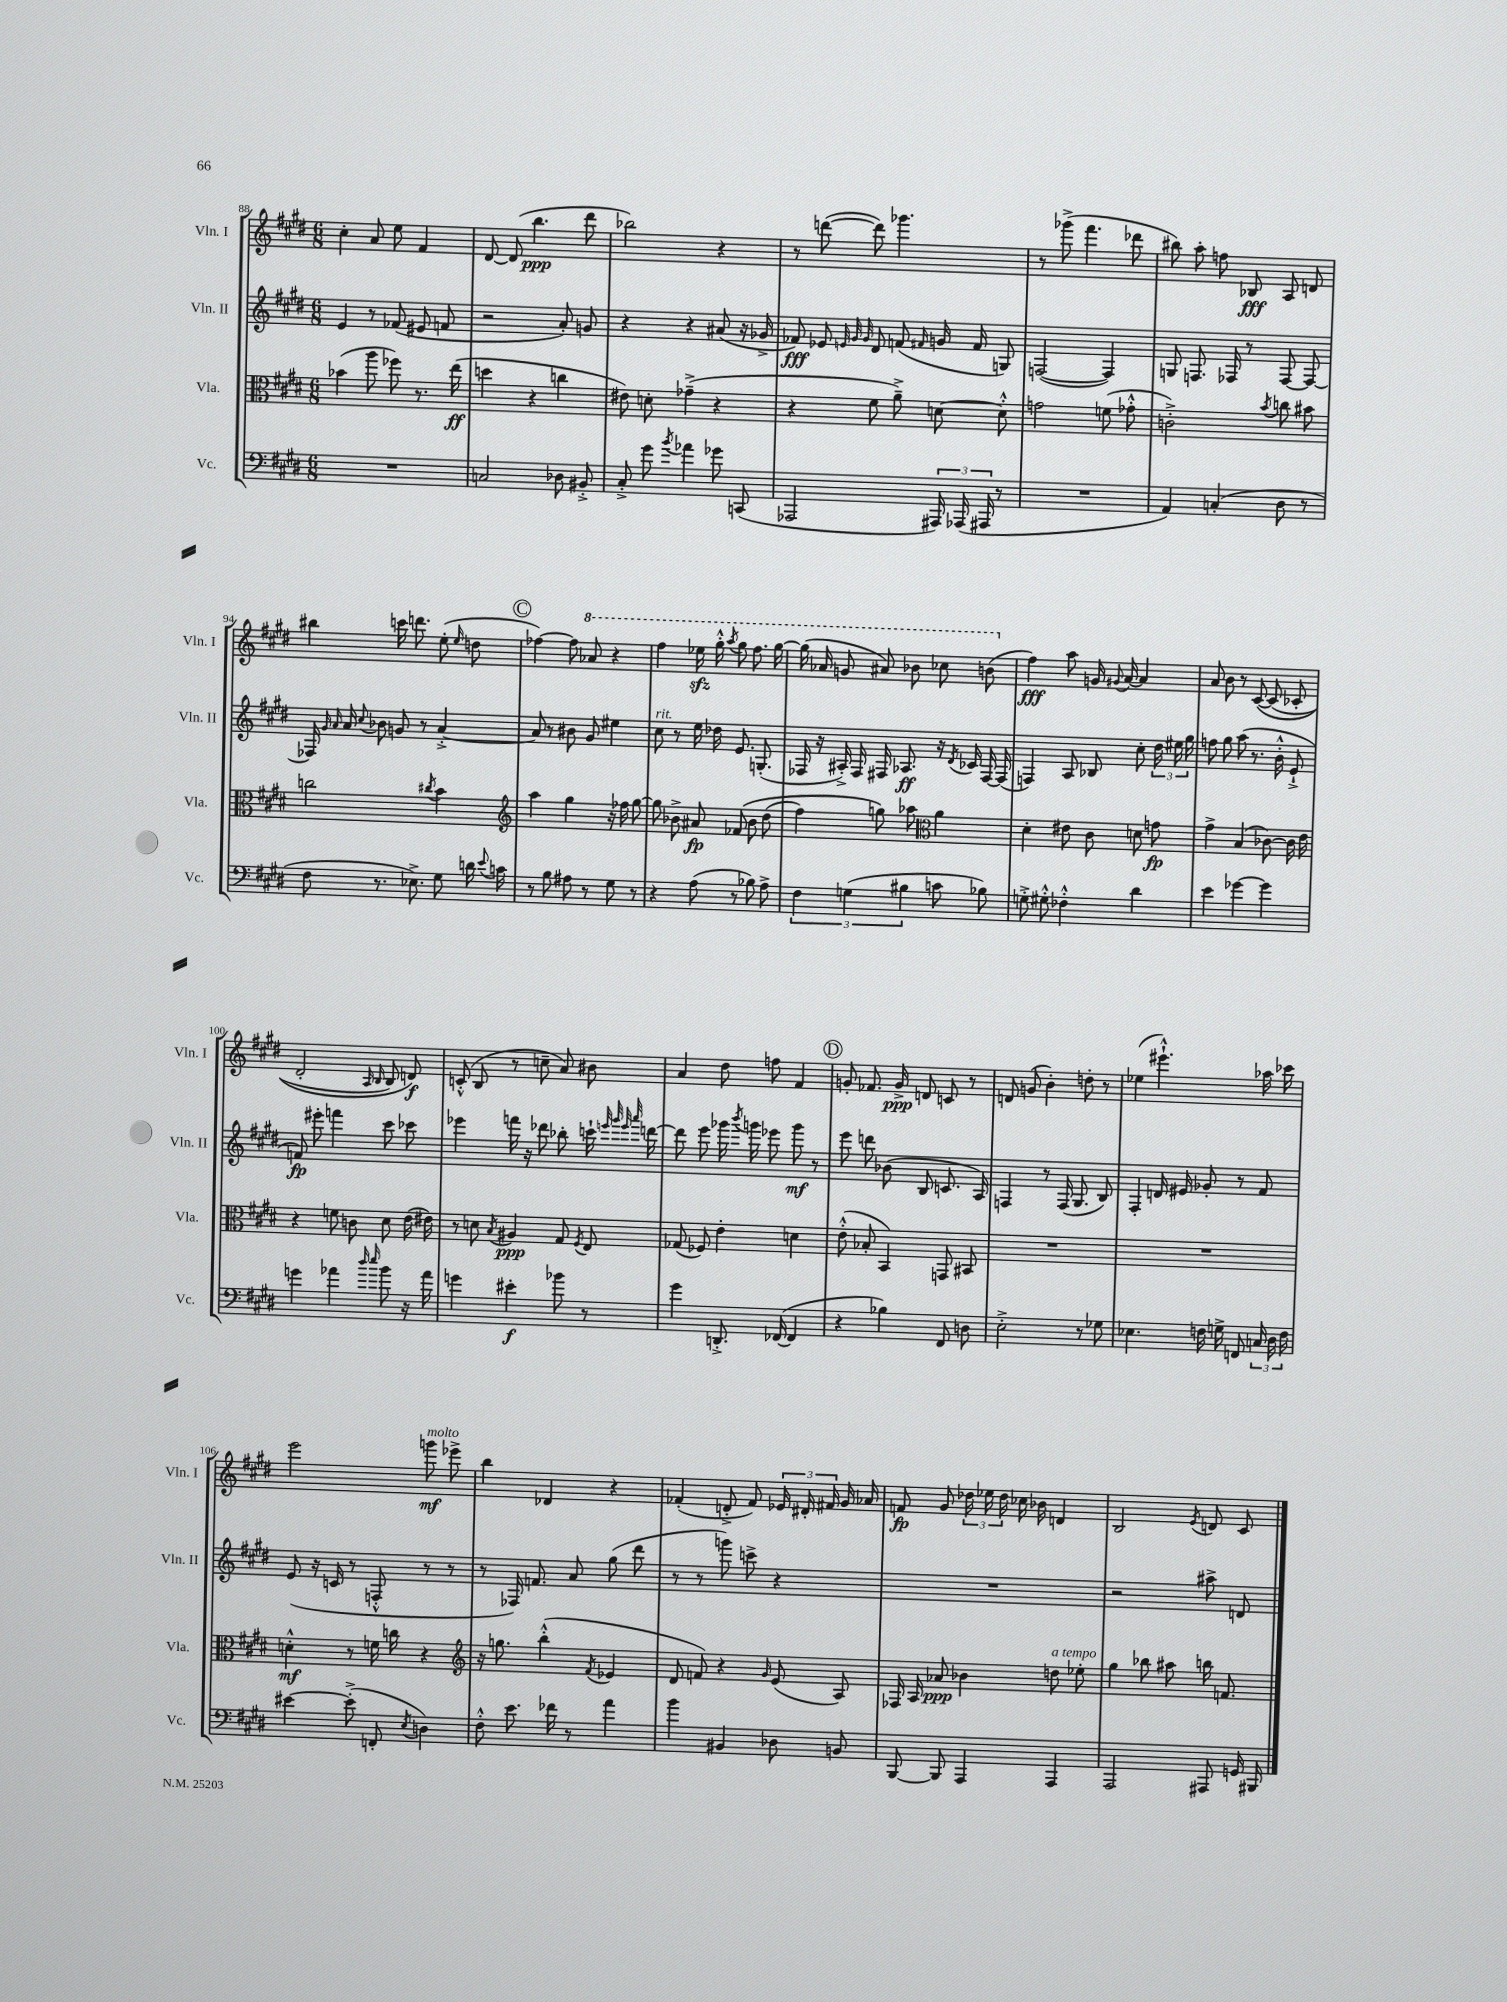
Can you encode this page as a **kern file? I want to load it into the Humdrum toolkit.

**kern	**dynam	**kern	**dynam	**kern	**dynam	**kern	**dynam
*part4	*part4	*part3	*part3	*part2	*part2	*part1	*part1
*staff4	*staff4	*staff3	*staff3	*staff2	*staff2	*staff1	*staff1
*I"Vc.	*	*I"Vla.	*	*I"Vln. II	*	*I"Vln. I	*
*I'Vc.	*	*I'Vla.	*	*I'Vln. II	*	*I'Vln. I	*
*clefF4	*	*clefC3	*	*clefG2	*	*clefG2	*
*k[f#c#g#d#]	*	*k[f#c#g#d#]	*	*k[f#c#g#d#]	*	*k[f#c#g#d#]	*
*M6/8	*	*M6/8	*	*M6/8	*	*M6/8	*
=88	=88	=88	=88	=88	=88	=88	=88
2.r	.	(4b-X\	.	4e/	.	4cc#'\	.
.	.	8aa\	.	8r	.	8a/	.
.	.	8ff-X\)	.	(8f-X/	.	8ee\	.
.	.	8.r	.	8e#X/	.	4f#/	.
.	.	.	.	8fn/	.	.	.
.	.	(16ee\	ff	.	.	.	.
=89	=89	=89	=89	=89	=89	=89	=89
2Cn/	.	4ddn\	.	2r	.	[8d#/	.
.	.	.	.	.	.	(8d#/]	.
.	.	4r	.	.	.	4.bb\	ppp
8D-X\	.	4ccn\	.	8a'/)	.	.	.
8BB#X'^/	.	.	.	8gn/	.	8ddd#\	.
=90	=90	=90	=90	=90	=90	=90	=90
8C#'^/	.	8e#X\)	.	4r	.	2bb-X\)	.
8g#\	.	8dn'\	.	.	.	.	.
8qb/	.	.	.	.	.	.	.
4a-X\	.	(4g-X~^\	.	4r	.	.	.
8g-X\	.	4r	.	(8a#X/	.	4r	.
(8CCn/	.	.	.	16r	.	.	.
.	.	.	.	16g-X^/	.	.	.
=91	=91	=91	=91	=91	=91	=91	=91
2AAA-X/	.	4r	.	8f-X/)	fff	8r	.
.	.	.	.	8e-X/	.	([8dddn\	.
.	.	.	.	32qqen/	.	.	.
.	.	.	.	32qqg#/	.	.	.
.	.	.	.	32qqg#/	.	.	.
.	.	8f#\	.	8d#/	.	8ddd\])	.
.	.	8a~^\)	.	(8fn/	.	4.ggg-X\	.
.	.	.	.	16qqf#X/	.	.	.
24AAA#X/)	.	[8dn\	.	16gn/	.	.	.
(24AAA-X/	.	.	.	.	.	.	.
.	.	.	.	16f#/	.	.	.
24AAA#X/	.	.	.	.	.	.	.
8r	.	8d'^^\]	.	8Gn/)	.	.	.
=92	=92	=92	=92	=92	=92	=92	=92
2.r	.	2gn\	.	([2Fn/	.	8r	.
.	.	.	.	.	.	(8ggg-X^\	.
.	.	.	.	.	.	4.fff#\	.
.	.	(8fn\	.	4F/])	.	.	.
.	.	8g-X'^^\	.	.	.	8ddd-X\	.
=93	=93	=93	=93	=93	=93	=93	=93
4AA/)	.	2cn'^\)	.	8Gn/	.	8bb#X\)	.
.	.	.	.	8.Fn/	.	8aa'\	.
(4Cn'/	.	.	.	.	.	8ffn\	.
.	.	.	.	16F-X/	.	.	.
.	.	.	.	8r	.	8B-X/	fff
.	.	8qb/	.	.	.	.	.
8D#\	.	8ccn\	.	[8F-/	.	8A/	.
8r	.	8b#X\	.	8F-/_	.	8dn/	.
!!LO:LB:g=z
=94	=94	=94	=94	=94	=94	=94	=94
8F#\	.	2ccn\	.	16F-X/]	.	4bb#X\	.
.	.	.	.	16qqg#/	.	.	.
.	.	.	.	16qqa/	.	.	.
.	.	.	.	16a/	.	.	.
.	.	.	.	8qqcc#/	.	.	.
8.r	.	.	.	8b-X\	.	.	.
.	.	.	.	8gn/	.	16cccn\	.
8.E-X^\)	.	.	.	.	.	8.dddn\	.
.	.	.	.	8r	.	.	.
.	.	8qcc#X/	.	.	.	.	.
8G#\	.	4b\	.	[4a'^/	.	(8ee'\	.
.	.	.	.	.	.	16qqee/	.
16dn\	.	.	.	.	.	8ddn\	.
8qqe/	.	.	.	.	.	.	.
16cn\	.	.	.	.	.	.	.
!!LO:REH:place=s1:t=C
=95	=95	=95	=95	=95	=95	=95	=95
*	*	*clefG2	*	*	*	*	*
8r	.	4aa\	.	8a/]	.	[4ff-X\)	.
8B\	.	.	.	8r	.	.	.
8A#X\	.	4gg#\	.	8b#X\	.	8ff-\]	.
*	*	*	*	*	*	*8va	*
8r	.	.	.	8g#/	.	8aa-X/	.
8G#\	.	16r	.	4ee#X\	.	4r	.
.	.	16ff-X\	.	.	.	.	.
8r	.	[8gg#\	.	.	.	.	.
=96	=96	=96	=96	=96	=96	=96	=96
!	!	!	!	!LO:TX:a:i:t=rit.	!	!	!
4r	.	8gg#\]	.	8cc#\	.	4fff#\	.
.	.	8b-X^\	.	8r	.	.	.
(8A\	.	8a#X/	fp	16ee\	.	16eee-Xzz\	.
.	.	.	.	16dd-X\	.	16ggg#'^^\	.
.	.	.	.	.	.	8qaaa/	.
8r	.	(8f-X/	.	8.e/	.	8ggg#\	.
8B-X\)	.	8b-\	.	.	.	8.fff#\	.
.	.	.	.	(8.Gn'/	.	.	.
8A^\	.	(8dd#\	.	.	.	.	.
.	.	.	.	.	.	[16ggg#\	.
=97	=97	=97	=97	=97	=97	=97	=97
6F#\	.	4ff#\)	.	16F-X/	.	(16ggg#\]	.
.	.	.	.	16r	.	16aa-X/	.
.	.	.	.	16A#X'^/)	.	8ggn/	.
(6Gn\	.	.	.	.	.	.	.
.	.	.	.	16F-/	.	.	.
.	.	8ggn\)	.	16F#X/	.	8aa#X/)	.
.	.	.	.	8.A-X/	ff	.	.
6B#X\	.	.	.	.	.	.	.
.	.	8aa-X\	.	.	.	8bb-X\	.
*	*	*clefC3	*	*	*	*	*
8cn\	.	4a\	.	16r	.	8ccc-X\	.
.	.	.	.	8qd#/	.	.	.
.	.	.	.	16c-X/	.	.	.
8B-X\)	.	.	.	[16F#/	.	(8bbn\	.
.	.	.	.	(16F#/]	.	.	.
=98	=98	=98	=98	=98	=98	=98	=98
*	*	*	*	*	*	*X8va	*
8Gn'^\	.	4d#'\	.	4Fn/)	.	4ff#\)	fff
8G#X'^^\	.	.	.	.	.	.	.
4F-X'^^\	.	8e#X\	.	8A/	.	8aa\	.
.	.	8c#\	.	8B-X/	.	16gn/	.
.	.	.	.	.	.	8qqg#X/	.
.	.	.	.	.	.	[16a/	.
4d#\	.	8dn\	.	8cc#'\	.	4a/]	.
.	.	8gn\	fp	24dd#\	.	.	.
.	.	.	.	24ee#X\	.	.	.
.	.	.	.	24gg#\	.	.	.
=99	=99	=99	=99	=99	=99	=99	=99
4e\	.	4g#^\	.	8ffn\	.	8a/	.
.	.	.	.	8gg#\	.	8b\	.
[4g-X\	.	(4B/	.	(8aa\	.	8r	.
.	.	.	.	8.r	.	([8c#/	.
4g-\]	.	[8c-X\)	.	.	.	(8c#/]	.
.	.	.	.	16b'^^\	.	.	.
.	.	16c-\]	.	8e`^/	.	8c-X'/	.
.	.	16e\	.	.	.	.	.
!!LO:LB:g=z
=100	=100	=100	=100	=100	=100	=100	=100
4gn\	.	4r	.	8fn/)	fp	2d#'/	.
.	.	.	.	8eee#X'\	.	.	.
4a-X\	.	8fn\	.	4fffn\	.	.	.
.	.	8cn\	.	.	.	.	.
16qqdd#/	.	.	.	.	.	16qqA/	.
16qqee/	.	.	.	.	.	16qqB/	.
8b\	.	8d#\	.	8ccc#\	.	8B/)	.
16r	.	(16e\	.	8ccc-X\	.	8dn/)	f
16a-\	.	16e#X\)	.	.	.	.	.
=101	=101	=101	=101	=101	=101	=101	=101
4gn\	.	8r	.	4eee-X\	.	(8cn'^^/	.
.	.	8dn\	.	.	.	8B/	.
.	.	8qB/	.	.	.	.	.
4e#X'\	f	4A#X/	ppp	16fffn\	.	8r	.
.	.	.	.	16r	.	.	.
.	.	.	.	8ddd-X\	.	8ccn~\	.
8b-X\	.	8G#/	.	8bb-X'\	.	8a/)	.
.	.	8qF#/	.	.	.	.	.
8r	.	8E/	.	16cccn`\	.	8b#X\	.
.	.	.	.	32qqeeen/	.	.	.
.	.	.	.	32qqggg#/	.	.	.
.	.	.	.	32qqeee/	.	.	.
.	.	.	.	32qqaaa/	.	.	.
.	.	.	.	[16dddn\	.	.	.
=102	=102	=102	=102	=102	=102	=102	=102
4g#\	.	(8G-X/	.	8ddd\]	.	4a/	.
.	.	8F-X/)	.	8eee\	.	.	.
8.DDn'^/	.	4e'\	.	16ggg-X\	.	8dd#\	.
.	.	.	.	8qbbb/	.	.	.
.	.	.	.	16gggn\	.	.	.
.	.	.	.	8eee-X\	.	8ffn\	.
([16FF-X/	.	.	.	.	.	.	.
4FF-/]	.	4dn\	.	8ggg\	mf	4f#/	.
.	.	.	.	8r	.	.	.
!!LO:REH:place=s1:t=D
=103	=103	=103	=103	=103	=103	=103	=103
4r	.	(8e'^^\	.	8eee\	.	8gn'/	.
.	.	8B-X'/	.	8dddn\	.	8.f-X/	.
4B-X\)	.	4BB/)	.	(8b-X\	.	.	.
.	.	.	.	.	.	16g^/	ppp
.	.	.	.	8B/	.	8dn/	.
8FF#/	.	8GGn/	.	8.cn/	.	8cn/	.
8Dn\	.	8BB#X/	.	.	.	8r	.
.	.	.	.	16A/)	.	.	.
=104	=104	=104	=104	=104	=104	=104	=104
2E'^\	.	2.r	.	4Fn/	.	8dn/	.
.	.	.	.	.	.	(8gn/	.
.	.	.	.	8r	.	4b'\)	.
.	.	.	.	(16F/	.	.	.
.	.	.	.	8.G#/	.	.	.
8r	.	.	.	.	.	8ddn'\	.
8G-X\	.	.	.	8B/)	.	8r	.
=105	=105	=105	=105	=105	=105	=105	=105
4.E-X\	.	2.r	.	4F#'/	.	(4ee-X\	.
.	.	.	.	16dn/	.	4.eee#X`^^\)	.
.	.	.	.	16e#X/	.	.	.
16Fn\	.	.	.	8g-X'/	.	.	.
16Gn^\	.	.	.	.	.	.	.
8FFn/	.	.	.	8r	.	.	.
24Cn/	.	.	.	8f#/	.	16aa-X\	.
24D#\	.	.	.	.	.	.	.
.	.	.	.	.	.	16ccc-X\	.
24F\	.	.	.	.	.	.	.
!!LO:LB:g=z
=106	=106	=106	=106	=106	=106	=106	=106
[4e#X\	.	4dn'^^\	mf	(8e/	.	2eee\	.
.	.	.	.	16r	.	.	.
.	.	.	.	16cn/	.	.	.
(8e#'^\]	.	8r	.	8r	.	.	.
8FFn'/	.	16fn\	.	8Fn'^^/	.	.	.
.	.	16ccn\	.	.	.	.	.
8qE/	.	.	.	.	.	.	.
!	!	!	!	!	!	!LO:TX:a:i:t=molto	!
4Dn\)	.	4r	.	8r	.	8gggn\	mf
.	.	.	.	8r	.	8eee-X^\	.
=107	=107	=107	=107	=107	=107	=107	=107
*	*	*clefG2	*	*	*	*	*
8F#'^^\	.	16r	.	8r	.	4bb\	.
.	.	8.ggn\	.	.	.	.	.
8.e\	.	.	.	16F-X/)	.	.	.
.	.	.	.	8.fn/	.	.	.
.	.	(4bb'^^\	.	.	.	4d-X/	.
16f-X\	.	.	.	.	.	.	.
8r	.	.	.	8a/	.	.	.
.	.	8qf#/	.	.	.	.	.
4a\	.	4e-X/	.	(8gg#\	.	4r	.
.	.	.	.	8ddd#\	.	.	.
=108	=108	=108	=108	=108	=108	=108	=108
4b\	.	8d#/	.	8r	.	(4f-X'/	.
.	.	8fn/)	.	8r	.	.	.
4BB#X/	.	4r	.	8gggn\)	.	8dn'^/	.
.	.	.	.	8cccn^\	.	8f-/)	.
.	.	16qqg#/	.	.	.	.	.
8D-X\	.	(8e/	.	4r	.	24e-X/	.
.	.	.	.	.	.	24d#X'/	.
.	.	.	.	.	.	24f#X/	.
8BBn/	.	8A/)	.	.	.	16g#/	.
.	.	.	.	.	.	16a-X/	.
=109	=109	=109	=109	=109	=109	=109	=109
[8BBB/	.	16F-X/	.	2.r	.	8fn/	fp
.	.	16A/	.	.	.	.	.
8BBB/]	.	8a-X/	ppp	.	.	8g#/	.
4AAA/	.	4b-X\	.	.	.	24dd-X\	.
.	.	.	.	.	.	24ee-X\	.
.	.	.	.	.	.	24dd-\	.
.	.	.	.	.	.	16cc-X\	.
.	.	.	.	.	.	16b-X\	.
!	!	!LO:TX:a:i:t=a tempo	!	!	!	!	!
4AAA/	.	8ddn\	.	.	.	4dn/	.
.	.	8ee-X'\	.	.	.	.	.
=110	=110	=110	=110	=110	=110	=110	=110
2AAA/	.	4gg#\	.	2r	.	2B/	.
.	.	8bb-X\	.	.	.	.	.
.	.	8aa#X\	.	.	.	.	.
.	.	.	.	.	.	8qe/	.
8AAA#X/	.	16bbn\	.	8aa#X^\	.	8dn/	.
.	.	8.fn/	.	.	.	.	.
16GGn/	.	.	.	8dn/	.	8c#/	.
16BBB#X/	.	.	.	.	.	.	.
==	==	==	==	==	==	==	==
*-	*-	*-	*-	*-	*-	*-	*-
